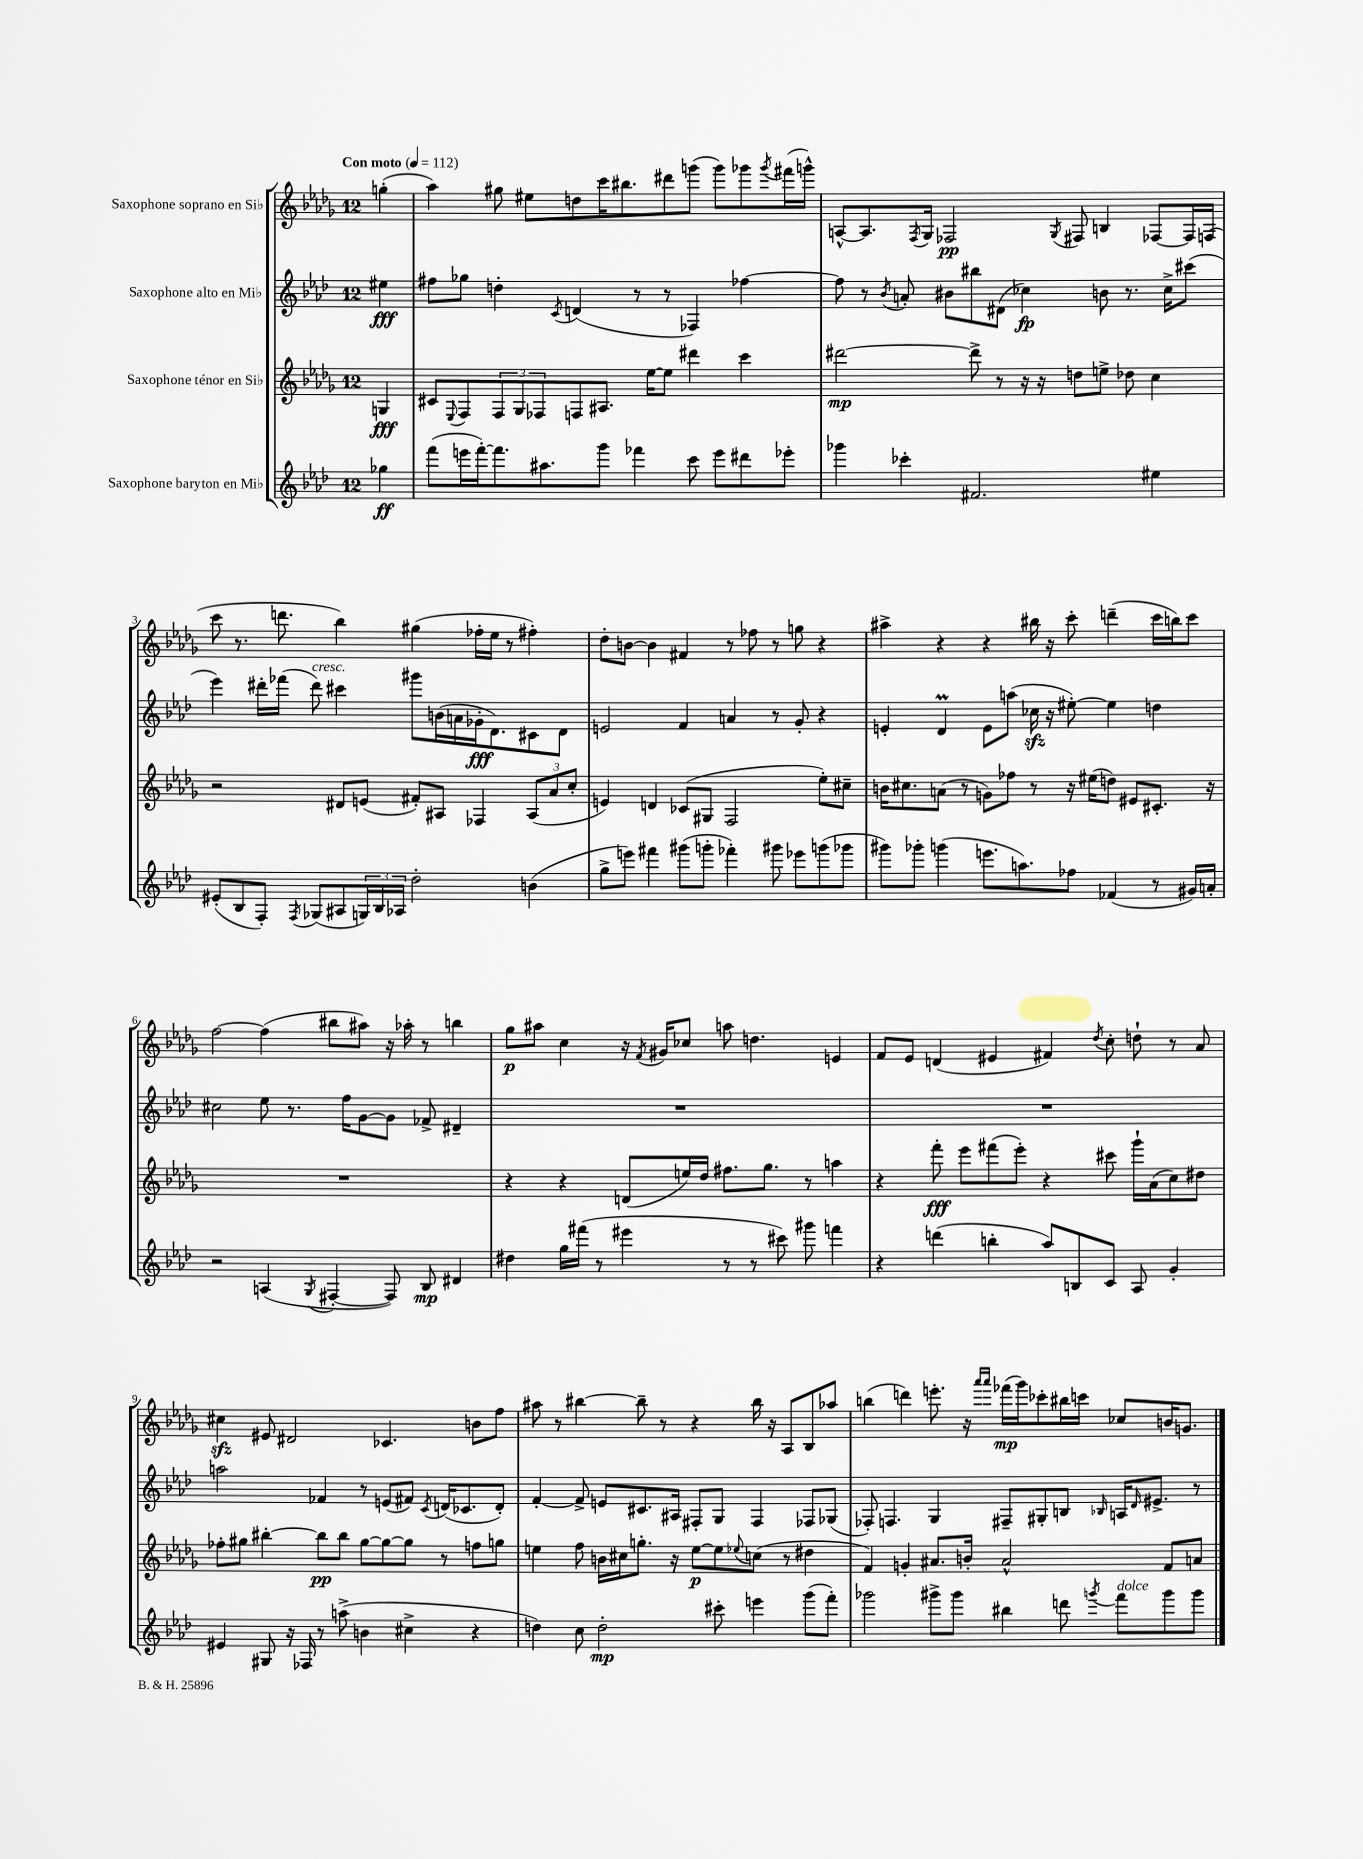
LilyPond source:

<<
\new StaffGroup <<
\new Staff = "s0" \with { instrumentName = "Saxophone soprano en Sib" } {
    \clef treble \key des \major \once \override Staff.TimeSignature.style = #'single-digit \time 12/8 \partial 4 \tempo "Con moto" 4 = 112
    g''4-.( |
    aes''4) gis''8 eis''8 d''8 c'''16 bis''8. dis'''8 g'''8( g'''8) ges'''8 \acciaccatura { ges'''8 } fis'''16( g'''16-^) |
    a8~-^ a8. \acciaccatura { f8 } ges16 fes2\pp \acciaccatura { ges8 } fis8 b4 fes8~ fes16 f16( |
    c'''8 r8. d'''8. bes''4) gis''4( fes''16-. ees''16 r8 fis''4-.) |
    des''8-. b'8~ b'4 fis'4 r8 fes''8 r8 g''8 r4 |
    ais''4-> r4 r4 bis''16 r16 c'''8-. d'''4--( c'''16 b''16) c'''8 |
    f''2~ f''4( bis''8 ais''8) r16 aes''16-. r8 b''4 |
    ges''8\p ais''8 c''4 r16 \acciaccatura { f'8 } gis'16 ces''8 a''8 d''4. e'4 |
    f'8 ees'8 d'4( eis'4 fis'4) \acciaccatura { des''8 } c''8-. d''8-! r8 aes'8 |
    cis''4\sfz eis'8 dis'2 ces'4. b'8 f''8 |
    ais''8 r8 bis''4~ bis''8-- r8 r4 bis''16 r16 aes8 bes8 aes''8 |
    b''4( d'''4) e'''8.-. r16 \grace { aes'''16 aes'''16 } fes'''16\mp( ges'''16) ces'''8-. bis''16 c'''16 ces''8 b'16 g'8. \bar "|." |
}
\new Staff = "s1" \with { instrumentName = "Saxophone alto en Mib" } {
    \clef treble \key aes \major \once \override Staff.TimeSignature.style = #'single-digit \time 12/8 \partial 4
    eis''4\fff |
    fis''8 ges''8 d''4-. \acciaccatura { c'8 } d'4( r8 r8 fes4) fes''4~ |
    fes''8 r8 \acciaccatura { bes'8 } a'8-. bis'8 bis''8 dis'8( ces''4\fp) b'8 r8. ces''16-> cis'''8( |
    ees'''4) dis'''16-. fes'''16( dis'''8^\markup { \italic "cresc." }) cis'''4 gis'''8 b'16( a'16 ges'16-.\fff des'8.) cis'8 des'8 |
    e'2 f'4 a'4 r8 g'8-. r4 |
    e'4-. des'4\prall e'8 a''8( ces''16\sfz r16 eis''8~-.) eis''4 d''4 |
    cis''2 ees''8 r8. f''16 g'8~ g'8 fes'8-> dis'4-- |
    R1. |
    R1. |
    a''2 fes'4 r8 e'8( fis'8) \acciaccatura { c'8 } d'16( ces'8. d'8-.) |
    f'4~-. f'8-> e'8 cis'8. ais16 fis8-. g8 fis4 fes8 ges8( |
    fes8-.) f4. g4 fis8-- gis8-. b8 \grace { bes16 } a16 \grace { des'16 } eis'8.-> r8 \bar "|." |
}
\new Staff = "s2" \with { instrumentName = "Saxophone ténor en Sib" } {
    \clef treble \key des \major \once \override Staff.TimeSignature.style = #'single-digit \time 12/8 \partial 4
    g4\fff |
    cis'8 \appoggiatura { ees8 } f8 \tuplet 3/2 { f8 ges8 fes8 } f8 ais8. ees''16~ ees''8 dis'''4 c'''4 |
    dis'''2~\mp dis'''8-> r8 r16 r16 d''8 e''8-> des''8 c''4 |
    r2 dis'8 e'8( fis'8-.) ais8 fes4 \tuplet 3/2 { ais8( aes'8 c''8-. } |
    e'4) d'4 ces'8( gis8 f2 ees''8-.) cis''8-- |
    b'16 cis''8. a'8( r8 g'8) fes''8 r8 r16 eis''16( d''8) eis'8 cis'8.-. r16 |
    R1. |
    r4 r4 d'8( e''16) des''16 fis''8. ges''8. r8 a''4 |
    r4 f'''8-.\fff ees'''8 fis'''8( ees'''8-.) r4 cis'''8 ges'''16-! aes'16( c''8) dis''8 |
    fes''8-. gis''8 bis''4~-. bis''8\pp bis''8 gis''8~ gis''8~ gis''8 r8 f''8 g''8 |
    e''4 f''8 b'16 cis''16 g''8.-. r16 e''8~\p e''8 \appoggiatura { ees''8 } c''8( r8 dis''4 |
    f'4) g'4-. ais'8. b'16-. ais'2-^ f'8 a'8 \bar "|." |
}
\new Staff = "s3" \with { instrumentName = "Saxophone baryton en Mib" } {
    \clef treble \key aes \major \once \override Staff.TimeSignature.style = #'single-digit \time 12/8 \partial 4
    ges''4\ff |
    f'''8( e'''16 f'''16~-.) f'''8. ais''8. g'''8 fes'''4 c'''8 e'''8 dis'''8 ees'''8-. |
    ges'''4 ces'''4-. fis'2. eis''4 |
    eis'8-.( bes8 f8-.) \acciaccatura { f8 } ges8( ais8 \tuplet 3/2 { g16) bes16 aes16 } des''2-. b'4( |
    g''8-> e'''8) fis'''4 gis'''8( g'''8-. fes'''4-.) gis'''8 ees'''8 g'''8( ges'''8 |
    gis'''8) ges'''8-. g'''4( e'''8. a''8.) fes''8 fes'4( r8 gis'16) a'16-. |
    r2 a4( \acciaccatura { g8 } fis4~-. fis8) bes8\mp dis'4 |
    dis''4 g''16 fis'''16( r8 eis'''4 r8 r8 cis'''8) gis'''8 f'''4 |
    r4 d'''4( b''4-. aes''8) b8 c'8 aes8 g'4-. |
    eis'4 gis8 r16 fes16 r8 a''8->( b'4 cis''4-> r4 |
    d''4) c''8 d''2-.\mp cis'''8-. e'''4 g'''8( f'''8-.) |
    ges'''2 gis'''8-> gis'''8 bis''4 d'''8 \acciaccatura { g'''8 } f'''8^\markup { \italic "dolce" } g'''8 g'''8 \bar "|." |
}
>>
>>
